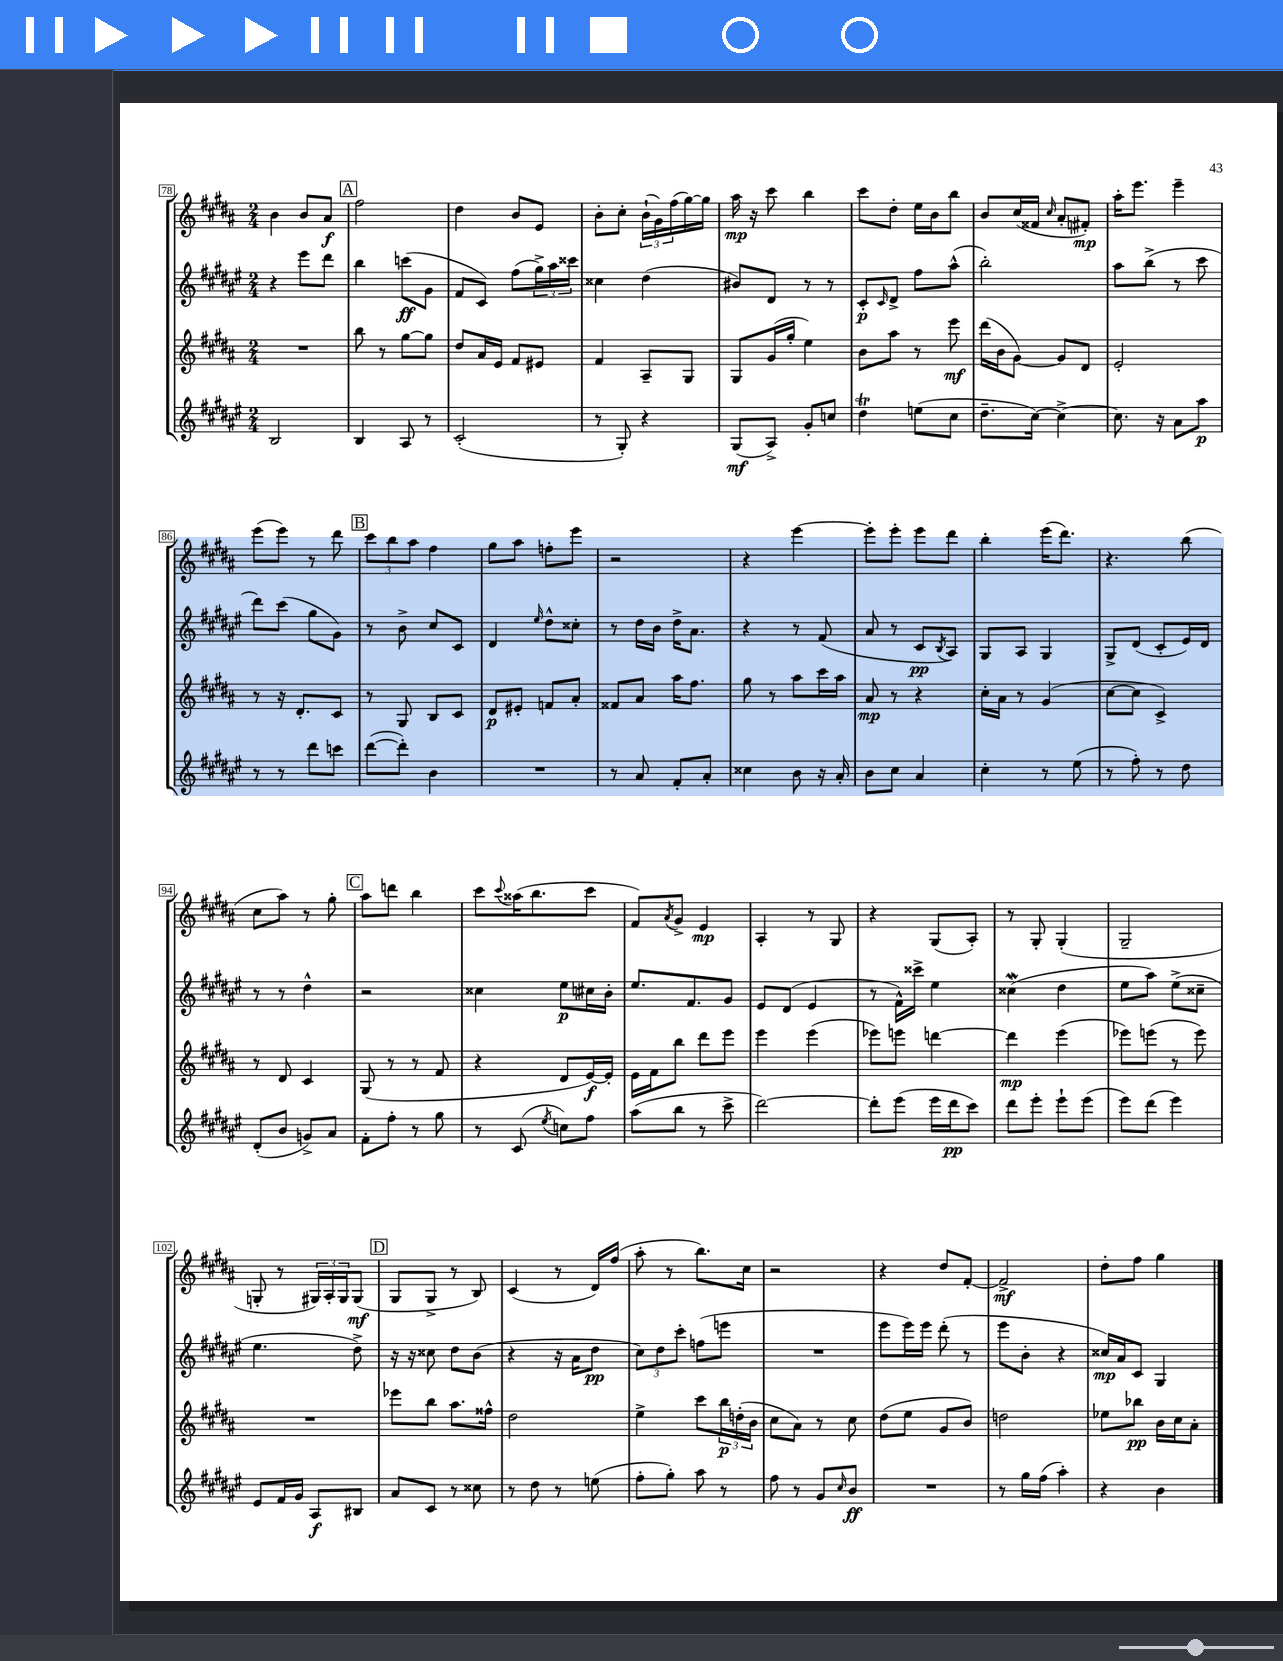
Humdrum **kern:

**kern	**dynam	**kern	**dynam	**kern	**dynam	**kern	**dynam
*part4	*part4	*part3	*part3	*part2	*part2	*part1	*part1
*staff4	*staff4	*staff3	*staff3	*staff2	*staff2	*staff1	*staff1
*clefG2	*	*clefG2	*	*clefG2	*	*clefG2	*
*k[f#c#g#d#a#e#]	*	*k[f#c#g#d#a#]	*	*k[f#c#g#d#a#e#]	*	*k[f#c#g#d#a#]	*
*M2/4	*	*M2/4	*	*M2/4	*	*M2/4	*
=78	=78	=78	=78	=78	=78	=78	=78
2B/	.	2r	.	4r	.	4b\	.
.	.	.	.	8eee#\L	.	8b/L	.
.	.	.	.	8ddd#\J	.	8a#/J	f
!!LO:REH:place=s1:t=A
=79	=79	=79	=79	=79	=79	=79	=79
4B/	.	8bb\	.	4bb\	.	2ff#\	.
.	.	8r	.	.	.	.	.
8A#/	.	[8gg#\L	.	(8cccn\L	ff	.	.
8r	.	8gg#\J]	.	8g#\J	.	.	.
=80	=80	=80	=80	=80	=80	=80	=80
(2c#'/	.	8dd#/L	.	8f#/L	.	4dd#\	.
.	.	16a#/L	.	8c#/J)	.	.	.
.	.	16e/JJ	.	.	.	.	.
.	.	8f#/L	.	(8ff#\L	.	8b/L	.
.	.	8e#X/J	.	24gg#^\L)	.	8e/J	.
.	.	.	.	24aa#\	.	.	.
.	.	.	.	24ccc##X\JJ	.	.	.
=81	=81	=81	=81	=81	=81	=81	=81
8r	.	4f#/	.	4cc##X\	.	8b'\L	.
8G#'/)	.	.	.	.	.	8cc#'\J	.
4r	.	8A#~/L	.	(4dd#\	.	(24b`\LL	.
.	.	.	.	.	.	24g#\)	.
.	.	.	.	.	.	(24ff#\	.
.	.	8G#/J	.	.	.	[16gg#\)	.
.	.	.	.	.	.	16gg#\JJ]	.
=82	=82	=82	=82	=82	=82	=82	=82
(8G#/L	mf	8G#/L	.	8b#X/L)	.	16aa#\	mp
.	.	.	.	.	.	16r	.
8A#^/J)	.	(16g#/L	.	8d#/J	.	8ccc#\	.
.	.	16gg#'/JJ	.	.	.	.	.
8g#'/L	.	4ee\)	.	8r	.	4bb\	.
8ccn/J	.	.	.	8r	.	.	.
=83	=83	=83	=83	=83	=83	=83	=83
4dd#T\	.	8b\L	.	8c#'/L	p	8ccc#\L	.
.	.	.	.	16qqc#/	.	.	.
.	.	8aa#\J	.	8d#^/J	.	8dd#'\J	.
(8een\L	.	8r	.	8ff#\L	.	16ee\LL	.
.	.	.	.	.	.	16b\J	.
8cc#\J	.	8eee\	mf	(8aa#^^\J	.	8bb\J	.
=84	=84	=84	=84	=84	=84	=84	=84
8.dd#~\L	.	(16ddd#\LL	.	2bb'\)	.	8b/L	.
.	.	16b\J	.	.	.	.	.
.	.	[8g#\J)	.	.	.	(16cc#/L	.
[16cc#\Jk)	.	.	.	.	.	16f##X/JJ	.
.	.	.	.	.	.	16qqcc#/	.
4cc#^\_	.	8g#/L]	.	.	.	8a#'/L	.
.	.	8d#/J	.	.	.	8f#X'/J)	mp
=85	=85	=85	=85	=85	=85	=85	=85
8.cc#\]	.	2e'/	.	8aa#\L	.	16aa#'\KL	.
.	.	.	.	.	.	8.eee\J	.
.	.	.	.	(8bb^\J	.	.	.
16r	.	.	.	.	.	.	.
8a#\L	.	.	.	8r	.	4eee~\	.
8aa#\J	p	.	.	8ccc#\	.	.	.
!!LO:LB:g=z
=86	=86	=86	=86	=86	=86	=86	=86
8r	.	8r	.	8ddd#\L)	.	(8eee\L	.
8r	.	16r	.	(8ccc#\J	.	8eee\J)	.
.	.	8.d#'/L	.	.	.	.	.
8ddd#\L	.	.	.	8gg#\L	.	8r	.
8cccn\J	.	8c#/J	.	8g#\J)	.	8ddd#\	.
!!LO:REH:place=s1:t=B
=87	=87	=87	=87	=87	=87	=87	=87
([8ddd#\L	.	8r	.	8r	.	12ccc#\L	.
.	.	.	.	.	.	12bb\	.
8ddd#'\J])	.	8G#/	.	8b^\	.	.	.
.	.	.	.	.	.	12aa#\J	.
4b\	.	8B/L	.	8cc#/L	.	4ff#\	.
.	.	8c#/J	.	8c#/J	.	.	.
=88	=88	=88	=88	=88	=88	=88	=88
2r	.	8d#/L	p	4d#/	.	8gg#\L	.
.	.	8e#X'/J	.	.	.	8aa#\J	.
.	.	.	.	16qqee#/	.	.	.
.	.	8fn/L	.	8dd#^^\L	.	8ffn'\L	.
.	.	8a#'/J	.	8cc##X'\J	.	8eee\J	.
=89	=89	=89	=89	=89	=89	=89	=89
8r	.	8f##X/L	.	8r	.	2r	.
8a#/	.	8a#/J	.	16dd#\LL	.	.	.
.	.	.	.	16b\JJ	.	.	.
8f#'/L	.	16aa#\KL	.	16dd#^\KL	.	.	.
.	.	8.ff#\J	.	8.a#\J	.	.	.
8a#'/J	.	.	.	.	.	.	.
=90	=90	=90	=90	=90	=90	=90	=90
4cc##X\	.	8gg#\	.	4r	.	4r	.
.	.	8r	.	.	.	.	.
8b\	.	8aa#\L	.	8r	.	[4eee\	.
16r	.	16ccc#\L	.	(8f#/	.	.	.
16a#'/	.	16aa#\JJ	.	.	.	.	.
=91	=91	=91	=91	=91	=91	=91	=91
8b\L	.	8a#/	mp	8a#/	.	8eee'\L]	.
8cc#\J	.	8r	.	8r	.	8eee'\J	.
4a#/	.	4r	.	8c#/L	pp	8eee\L	.
.	.	.	.	8qB/	.	.	.
.	.	.	.	8A#/J)	.	8ddd#\J	.
=92	=92	=92	=92	=92	=92	=92	=92
4cc#'\	.	16cc#'\LL	.	8G#/L	.	4bb'\	.
.	.	16a#\JJ	.	.	.	.	.
.	.	8r	.	8A#/J	.	.	.
8r	.	(4g#/	.	4G#/	.	(16eee\KL	.
.	.	.	.	.	.	8.ddd#\J)	.
(8ee#\	.	.	.	.	.	.	.
=93	=93	=93	=93	=93	=93	=93	=93
8r	.	[8cc#\L	.	8G#^/L	.	4.r	.
8ff#'\)	.	8cc#\J]	.	(8d#/J	.	.	.
8r	.	4c#^/)	.	8c#'/L	.	.	.
8dd#\	.	.	.	16e#/L)	.	(8bb\	.
.	.	.	.	16d#/JJ	.	.	.
!!LO:LB:g=z
=94	=94	=94	=94	=94	=94	=94	=94
(8d#'/L	.	8r	.	8r	.	8cc#\L	.
8b/J	.	8d#/	.	8r	.	8aa#\J)	.
8gn^/L)	.	4c#/	.	4dd#^^\	.	8r	.
8a#/J	.	.	.	.	.	8gg#'\	.
!!LO:REH:place=s1:t=C
=95	=95	=95	=95	=95	=95	=95	=95
8f#'\L	.	(8G#/	.	2r	.	8aa#\L	.
8ff#'\J	.	8r	.	.	.	8dddn\J	.
8r	.	8r	.	.	.	4bb\	.
8gg#\	.	8f#/	.	.	.	.	.
=96	=96	=96	=96	=96	=96	=96	=96
8r	.	4r	.	4cc##X\	.	8ccc#\L	.
.	.	.	.	.	.	8qqccc#/	.
(8c#/	.	.	.	.	.	(16aa##X\K	.
.	.	.	.	.	.	8.bb\	.
8qee#/	.	.	.	.	.	.	.
8ccn\L)	.	8d#/L	.	8ee#\L	p	.	.
8ff#\J	.	[16e/L)	f	16cc#X\L	.	8ccc#\J	.
.	.	16e'/JJ]	.	16b'\JJ	.	.	.
=97	=97	=97	=97	=97	=97	=97	=97
(8aa#\L	.	16e\LL	.	8.ee#/L	.	8f#/L)	.
.	.	16f#\J	.	.	.	.	.
.	.	.	.	.	.	8qa#/	.
8bb\J	.	8bb\J	.	.	.	8g#^/J	.
.	.	.	.	8.f#/	.	.	.
8r	.	8ddd#\L	.	.	.	4e/	mp
8ccc#^\	.	8eee\J	.	8g#/J	.	.	.
=98	=98	=98	=98	=98	=98	=98	=98
[2ddd#\)	.	4eee\	.	8e#/L	.	4A#'/	.
.	.	.	.	(8d#/J	.	.	.
.	.	(4eee\	.	4e#/	.	8r	.
.	.	.	.	.	.	8G#/	.
=99	=99	=99	=99	=99	=99	=99	=99
8ddd#'\L]	.	8eee-X\L)	.	8r	.	4r	.
(8eee#\J	.	8eeen\J	.	16f#^^\LL)	.	.	.
.	.	.	.	16ccc##X^\JJ	.	.	.
16eee#\LL	.	[4dddn\	.	4ee#\	.	(8G#/L	.
16ddd#\J	pp	.	.	.	.	.	.
8ccc#\J)	.	.	.	.	.	8A#'/J)	.
=100	=100	=100	=100	=100	=100	=100	=100
8ddd#\L	.	4ddd\]	mp	(4cc##XW\	.	8r	.
8eee#'\J	.	.	.	.	.	8G#'/	.
8eee#`\L	.	(4eee\	.	4dd#\	.	(4G#'/	.
(8eee#\J	.	.	.	.	.	.	.
=101	=101	=101	=101	=101	=101	=101	=101
8eee#\L)	.	8eee-X\L)	.	8ee#\L	.	2G#~/	.
(8ddd#\J	.	(8eeen\J	.	8aa#\J)	.	.	.
4eee#\)	.	8r	.	(8ee#^\L	.	.	.
.	.	8eee\)	.	8cc##X~\J	.	.	.
!!LO:LB:g=z
=102	=102	=102	=102	=102	=102	=102	=102
8e#/L	.	2r	.	4.ee#\	.	8Gn'/	.
16f#/L	.	.	.	.	.	8r	.
16g#/JJ	.	.	.	.	.	.	.
8A#/L	f	.	.	.	.	24G#X/LL)	.
.	.	.	.	.	.	24A#'/	.
.	.	.	.	.	.	24G#/J	.
8B#X/J	.	.	.	8dd#^\)	.	(8G#/J	mf
!!LO:REH:place=s1:t=D
=103	=103	=103	=103	=103	=103	=103	=103
8a#/L	.	8eee-X\L	.	16r	.	8G#/L	.
.	.	.	.	16r	.	.	.
8c#/J	.	8bb\J	.	8cc##X\	.	8G#^/J	.
8r	.	8.aa#\L	.	8dd#\L	.	8r	.
8cc##X\	.	.	.	(8b\J	.	8B/)	.
.	.	16ff##X^^\Jk	.	.	.	.	.
=104	=104	=104	=104	=104	=104	=104	=104
8r	.	2dd#\	.	4r	.	(4c#/	.
8dd#\	.	.	.	.	.	.	.
8r	.	.	.	16r	.	8r	.
.	.	.	.	16a#\KL	.	.	.
(8een\	.	.	.	8dd#\J	pp	16d#/LL)	.
.	.	.	.	.	.	(16ff#/JJ	.
=105	=105	=105	=105	=105	=105	=105	=105
8ff#'\L	.	4ee^\	.	12cc#\L)	.	8aa#'\	.
.	.	.	.	12dd#\	.	.	.
8gg#'\J)	.	.	.	.	.	8r	.
.	.	.	.	12ccc#'\J	.	.	.
8aa#\	.	8ccc#\L	.	(8ffn\L	.	8.bb\L)	.
8r	.	24bb\L	p	8eeen\J	.	.	.
.	.	(24ddn'\	.	.	.	.	.
.	.	.	.	.	.	16cc#\Jk	.
.	.	24b\JJ	.	.	.	.	.
=106	=106	=106	=106	=106	=106	=106	=106
8ff#\	.	8cc#\L	.	2r	.	2r	.
8r	.	8a#\J)	.	.	.	.	.
8g#/L	.	8r	.	.	.	.	.
16qqcc#/	.	.	.	.	.	.	.
8b/J	ff	8cc#\	.	.	.	.	.
=107	=107	=107	=107	=107	=107	=107	=107
2r	.	(8dd#\L	.	8eee#\L	.	4r	.
.	.	8ee\J	.	16eee#\L)	.	.	.
.	.	.	.	16eee#\JJ	.	.	.
.	.	8g#/L	.	(8ddd#'\	.	8dd#/L	.
.	.	8b/J)	.	8r	.	[8f#'/J	.
=108	=108	=108	=108	=108	=108	=108	=108
8r	.	2ddn\	.	8eee#\L	.	2f#^/]	mf
16gg#\LL	.	.	.	8b'\J	.	.	.
(16ff#\JJ	.	.	.	.	.	.	.
4aa#'\)	.	.	.	4r	.	.	.
=109	=109	=109	=109	=109	=109	=109	=109
4r	.	8ee-X\L	.	16cc##X/LL)	mp	8dd#'\L	.
.	.	.	.	16a#/J	.	.	.
.	.	8bb-X\J	pp	8c#/J	.	8ff#\J	.
4b\	.	16b\LL	.	4G#/	.	4gg#\	.
.	.	16cc#\J	.	.	.	.	.
.	.	8a#'\J	.	.	.	.	.
==	==	==	==	==	==	==	==
*-	*-	*-	*-	*-	*-	*-	*-
